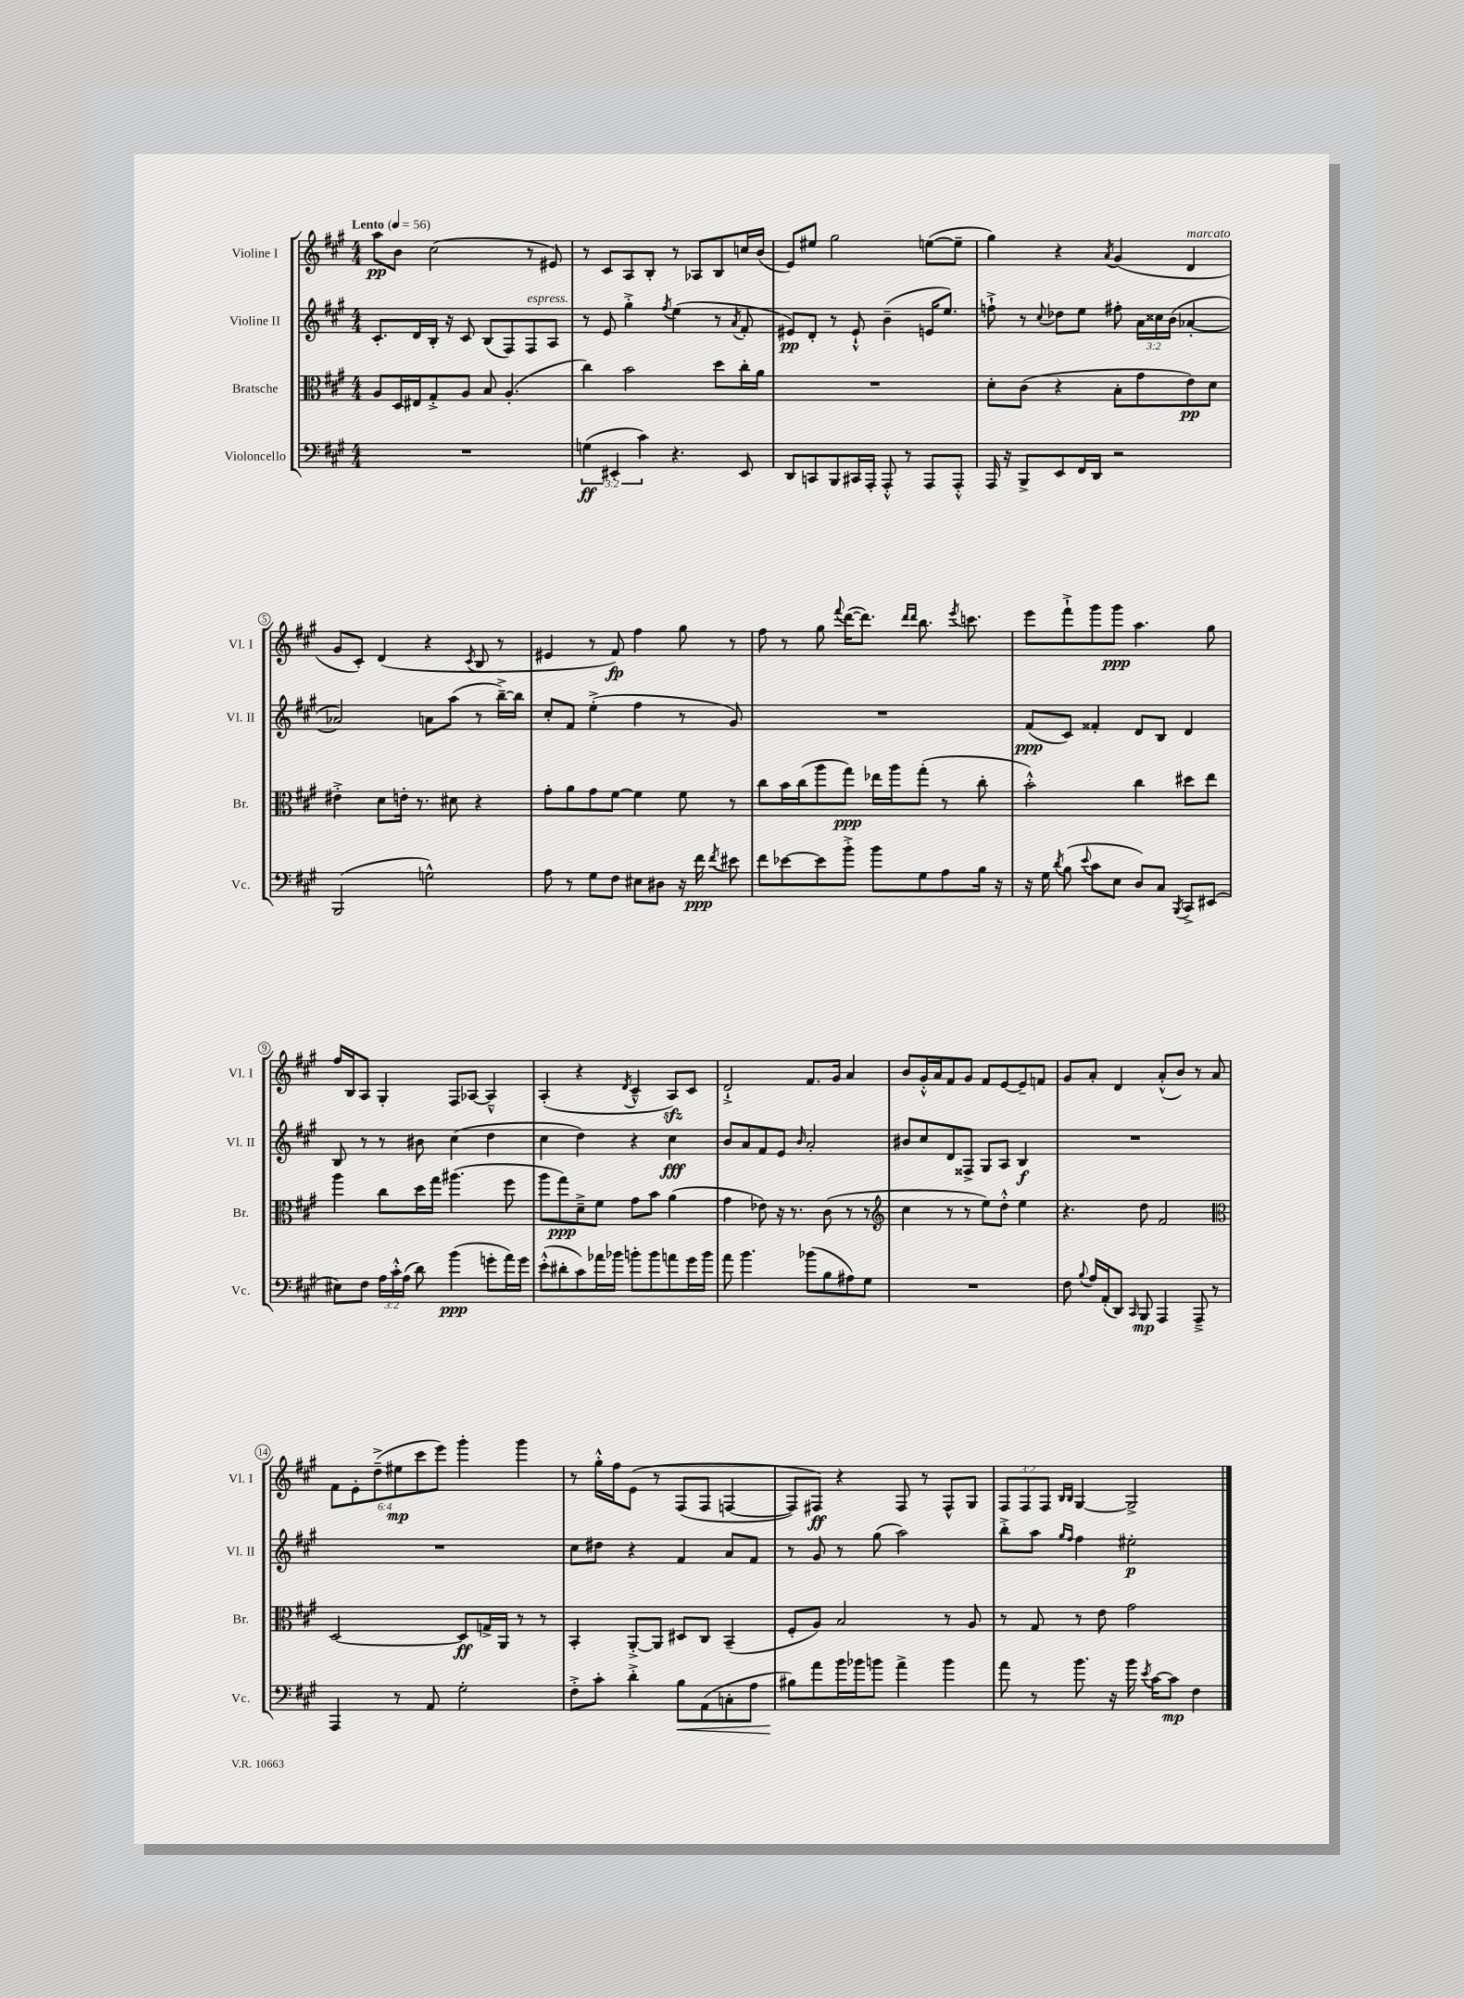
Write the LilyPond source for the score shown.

<<
\new StaffGroup <<
\new Staff = "s0" \with { instrumentName = "Violine I" shortInstrumentName = "Vl. I" } {
    \clef treble \key a \major \numericTimeSignature \time 4/4 \override Staff.TupletNumber.text = #tuplet-number::calc-fraction-text \tempo "Lento" 4 = 56
    \autoBeamOff a''8[\pp b'8] cis''2( r8 eis'8) |
    r8 cis'8[ a8 b8]-. r8 aes8[ b8 c''16 b'16]( |
    e'8[) eis''8] gis''2 e''8[~( e''8]-- |
    gis''4) r4 \acciaccatura { a'8 } gis'4( d'4^\markup { \italic "marcato" } |
    gis'8[ cis'8]-.) d'4( r4 \acciaccatura { cis'8 } b8 r8 |
    eis'4 r8 fis'8\fp) fis''4 gis''8 r8 |
    fis''8 r8 gis''8 \appoggiatura { fis'''8 } d'''16[~( d'''8.]) \grace { d'''16[ d'''16] } b''8. \acciaccatura { e'''8 } c'''8. |
    e'''8[ fis'''8-!-> gis'''8 gis'''8]\ppp a''4. gis''8 |
    fis''16[ b16 a8] gis4-. fis8[ aes8]~ aes4---^ |
    a4-.( r4 \acciaccatura { d'8 } cis'4---^ a8[\sfz) cis'8] |
    d'2-!-> fis'8.[ gis'16] a'4 |
    b'8[ gis'16-.-^ a'16 fis'8 gis'8] fis'8[ e'8~ e'8-- f'8] |
    gis'8[ a'8]-. d'4 a'8[-.-^( b'8]) r8 a'8 |
    \tuplet 6/4 { fis'8[ e'8-. d''8--->( eis''8\mp cis'''8 e'''8]) } gis'''4-. gis'''4 |
    r8 gis''16[-.-^ fis''16 e'8]\( r8 fis8[( fis8] f4~ |
    f8[) fis8]\ff\) r4 fis8 r8 fis8[-^ gis8] |
    \tuplet 3/2 { fis8[ fis8 fis8] } \grace { b16[ b16] } gis4~ gis2-> \bar "|." |
}
\new Staff = "s1" \with { instrumentName = "Violine II" shortInstrumentName = "Vl. II" } {
    \clef treble \key a \major \numericTimeSignature \time 4/4 \override Staff.TupletNumber.text = #tuplet-number::calc-fraction-text
    \autoBeamOff cis'8.[-. d'16 b16]-. r16 cis'8 b8[( fis8) fis8^\markup { \italic "espress." } a8] |
    r8 e'8 gis''4-.-> \acciaccatura { fis''8 } e''4( r8 \acciaccatura { a'8 } fis'8-. |
    eis'8[\pp) d'8]-. r8 eis'8-!-^ b'4--( e'16[ e''8.]) |
    f''8-!-> r8 \appoggiatura { cis''8 } des''8[ e''8] fis''8-. \tuplet 3/2 { a'16[ cisis''16 b'16]( } aes'4~-. |
    aes'2) a'8[ a''8]( r8 b''16[~--->) b''16] |
    cis''8[-. fis'8] e''4-.->( fis''4 r8 gis'8) |
    R1 |
    fis'8[\ppp( cis'8]) fisis'4-. d'8[ b8] d'4 |
    b8 r8 r8 bis'8 cis''4( d''4 |
    cis''4 d''4) r4 cis''4\fff |
    b'8[ a'8 fis'8 e'8] \grace { b'16 } a'2-. |
    bis'8[ cis''8 d'8 fisis8]-> gis8[ a8] b4\f |
    R1 |
    R1 |
    cis''8[ dis''8] r4 fis'4 a'8[ fis'8] |
    r8 gis'8 r8 gis''8( a''2) |
    b''8[-.-> a''8] \grace { gis''16[ fis''16] } fis''4 eis''2-.\p \bar "|." |
}
\new Staff = "s2" \with { instrumentName = "Bratsche" shortInstrumentName = "Br." } {
    \clef alto \key a \major \numericTimeSignature \time 4/4
    \autoBeamOff a8[ d16 eis16 gis8-.-> a8] b8 a4.-.( |
    cis''4) b'2 d''8[ cis''16-. a'16] |
    R1 |
    d'8[-. cis'8]( r4 b8[-. gis'8 e'8\pp) d'8] |
    eis'4-.-> d'8[ e'16]-. r8. dis'8 r4 |
    gis'8[-. a'8 gis'8 fis'8]~ fis'4 fis'8 r8 |
    cis''8[ b'16 cis''16( a''8 gis''8]\ppp) ees''16[ a''16 gis''8]-.( r8 cis''8-. |
    b'2-.-^) cis''4 dis''8[ e''8] |
    a''4 cis''8[ d''16 gis''16] ais''4.( fis''8 |
    a''8[ gis''8\ppp) d'8---> fis'8] gis'8[ b'8] a'4( |
    gis'4 ees'8) r16 r8. cis'8( r8 r8 |
    \clef treble cis''4 r8 r8 e''8[) d''8]-.-^ e''4 |
    r4. d''8 fis'2 |
    \clef alto d2~ d8[\ff g16-> a,16] r8 r8 |
    b,4-. a,8[~-.-> a,8] dis8[ cis8] b,4--( |
    fis8[-. a8]) b2 r8 a8 |
    r8 gis8 r8 e'8 gis'2 \bar "|." |
}
\new Staff = "s3" \with { instrumentName = "Violoncello" shortInstrumentName = "Vc." } {
    \clef bass \key a \major \numericTimeSignature \time 4/4 \override Staff.TupletNumber.text = #tuplet-number::calc-fraction-text
    \autoBeamOff R1 |
    \tuplet 3/2 { g4\ff( eis,4-. cis'4) } r4. eis,8 |
    d,8[ c,8 b,,8 cis,16 a,,16]-. a,,8-.-^ r8 a,,8[ a,,8]-.-^ |
    a,,16 r16 b,,8[-> e,8 fis,16 d,16] r2 |
    b,,2( g2-^) |
    a8 r8 gis8[ fis8] eis8[ dis8] r16 fis'16\ppp \acciaccatura { fis'8 } eis'8 |
    fis'8[ ees'8~ ees'8 b'8]-.-> b'8[ gis8 a8 b16] r16 |
    r16 gis16 \acciaccatura { d'8 } b8( \appoggiatura { e'8 } cis'8[ e8] d8[) cis8] \acciaccatura { b,,8 } cis,8[-> eis,8]( |
    eis8[) fis8] \tuplet 3/2 { a16[ cis'16-.-^ a16]( } d'8) b'4\ppp( g'8[-. a'16) g'16] |
    e'8[-.-^( dis'8-. cis'8) aes'16 bes'16] b'8[-. b'8 a'8 gis'16 b'16] |
    a'8 b'4. bes'8[( b8 ais8) gis8] |
    R1 |
    fis8 \appoggiatura { b8 } a16[ a,16-.( d,8]) \grace { cis,16 } b,,8\mp a,,4 a,,8---> r8 |
    a,,4 r8 a,8 gis2-. |
    fis8[-.-> cis'8]-. d'4-.-> b8[\< a,8( c8-. a8] |
    bis8[\!) a'8 b'16 bes'16 b'8] a'4-> b'4 |
    a'8 r8 b'8. r16 b'16 \acciaccatura { e'8 } cis'16[~ cis'8]\mp fis4 \bar "|." |
}
>>
>>
\layout { \context { \Score \override BarNumber.stencil = #(make-stencil-circler 0.1 0.3 ly:text-interface::print) } }
